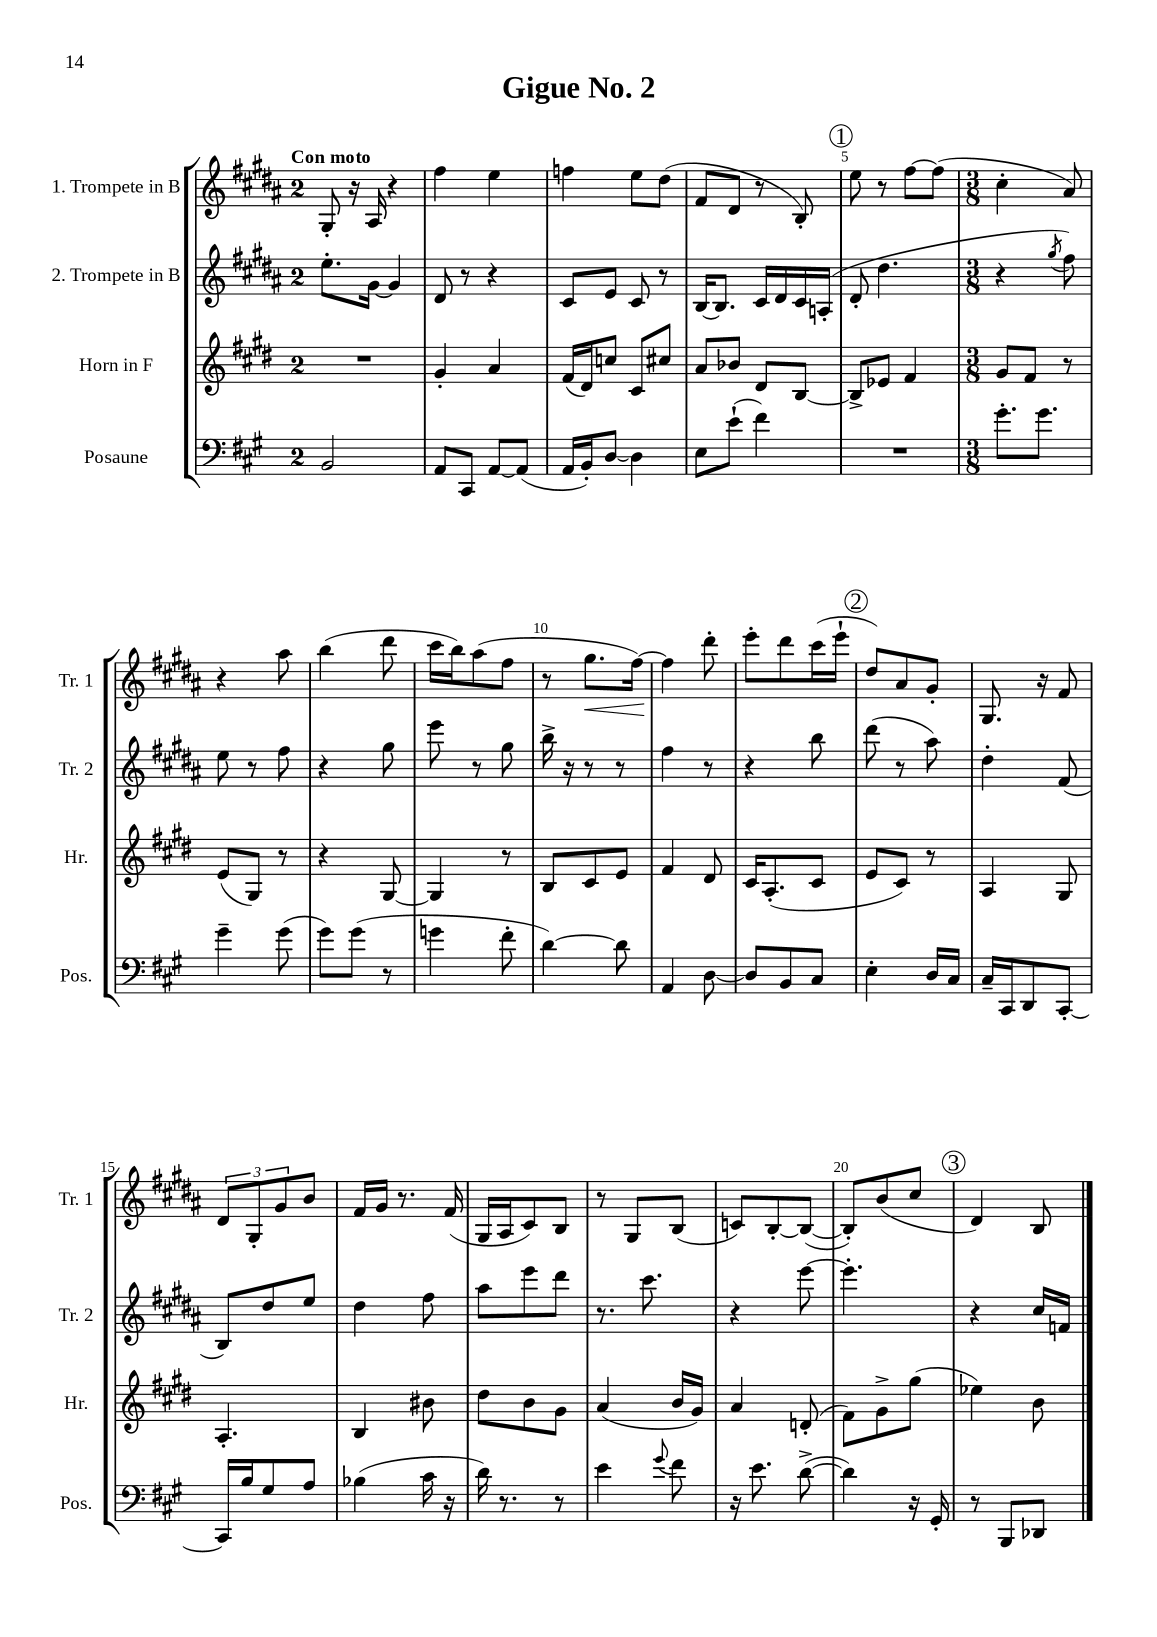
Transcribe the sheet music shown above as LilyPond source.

\header { title = "Gigue No. 2" }
<<
\new StaffGroup <<
\new Staff = "s0" \with { instrumentName = "1. Trompete in B" shortInstrumentName = "Tr. 1" } {
    \clef treble \key b \major \once \override Staff.TimeSignature.style = #'single-digit \time 2/4 \tempo "Con moto"
    gis8-. r16 ais16 r4 |
    fis''4 e''4 |
    f''4 e''8 dis''8( |
    fis'8 dis'8 r8 b8-.) |
    \mark \markup { \circle "1" } e''8 r8 fis''8~ fis''8( |
    \numericTimeSignature \time 3/8 cis''4-. ais'8) |
    r4 ais''8 |
    b''4( dis'''8 |
    cis'''16 b''16) ais''8( fis''8 |
    r8 gis''8.\< fis''16~) |
    fis''4\! dis'''8-. |
    e'''8-. dis'''8 cis'''16( e'''16-! |
    \mark \markup { \circle "2" } dis''8) ais'8 gis'8-. |
    gis8. r16 fis'8 |
    \tuplet 3/2 { dis'8 gis8-. gis'8 } b'8 |
    fis'16 gis'16 r8. fis'16( |
    gis16 ais16 cis'8) b8 |
    r8 gis8 b8( |
    c'8) b8~-. b8~( |
    b8-.) b'8( cis''8 |
    \mark \markup { \circle "3" } dis'4) b8 \bar "|." |
}
\new Staff = "s1" \with { instrumentName = "2. Trompete in B" shortInstrumentName = "Tr. 2" } {
    \clef treble \key b \major \once \override Staff.TimeSignature.style = #'single-digit \time 2/4
    e''8.-. gis'16~ gis'4 |
    dis'8 r8 r4 |
    cis'8 e'8 cis'8 r8 |
    b16~ b8. cis'16 dis'16 cis'16 a16-.( |
    \mark \markup { \circle "1" } dis'8-. dis''4. |
    \numericTimeSignature \time 3/8 r4 \acciaccatura { gis''8 } fis''8) |
    e''8 r8 fis''8 |
    r4 gis''8 |
    e'''8 r8 gis''8 |
    b''16-> r16 r8 r8 |
    fis''4 r8 |
    r4 b''8 |
    \mark \markup { \circle "2" } dis'''8( r8 ais''8) |
    dis''4-. fis'8( |
    b8) dis''8 e''8 |
    dis''4 fis''8 |
    ais''8 e'''8 dis'''8 |
    r8. cis'''8. |
    r4 e'''8~ |
    e'''4.-. |
    \mark \markup { \circle "3" } r4 cis''16 f'16 \bar "|." |
}
\new Staff = "s2" \with { instrumentName = "Horn in F" shortInstrumentName = "Hr." } {
    \clef treble \key e \major \once \override Staff.TimeSignature.style = #'single-digit \time 2/4
    R2 |
    gis'4-. a'4 |
    fis'16( dis'16) c''8 cis'8 cis''8 |
    a'8 bes'8 dis'8 b8~ |
    \mark \markup { \circle "1" } b8-> ees'8 fis'4 |
    \numericTimeSignature \time 3/8 gis'8 fis'8 r8 |
    e'8( gis8) r8 |
    r4 gis8~ |
    gis4 r8 |
    b8 cis'8 e'8 |
    fis'4 dis'8 |
    cis'16 a8.-.( cis'8 |
    \mark \markup { \circle "2" } e'8 cis'8) r8 |
    a4 gis8 |
    a4.-. |
    b4 bis'8 |
    dis''8 b'8 gis'8 |
    a'4( b'16 gis'16) |
    a'4 d'8-.( |
    fis'8) gis'8-> gis''8( |
    \mark \markup { \circle "3" } ees''4) b'8 \bar "|." |
}
\new Staff = "s3" \with { instrumentName = "Posaune" shortInstrumentName = "Pos." } {
    \clef bass \key a \major \once \override Staff.TimeSignature.style = #'single-digit \time 2/4
    b,2 |
    a,8 cis,8 a,8~ a,8( |
    a,16 b,16-.) d8~ d4 |
    e8 e'8-!( fis'4) |
    \mark \markup { \circle "1" } R2 |
    \numericTimeSignature \time 3/8 gis'8.-. gis'8. |
    gis'4-- gis'8( |
    gis'8) gis'8( r8 |
    g'4 fis'8-. |
    d'4~) d'8 |
    a,4 d8~ |
    d8 b,8 cis8 |
    \mark \markup { \circle "2" } e4-. d16 cis16 |
    cis16-- cis,16 d,8 cis,8~-. |
    cis,16 b16 gis8 a8 |
    bes4( cis'16 r16 |
    d'16) r8. r8 |
    e'4 \appoggiatura { gis'8 } fis'8 |
    r16 e'8. d'8~->( |
    d'4) r16 gis,16-. |
    \mark \markup { \circle "3" } r8 b,,8 des,8 \bar "|." |
}
>>
>>
\layout { \context { \Score \override BarNumber.break-visibility = ##(#f #t #t) barNumberVisibility = #(every-nth-bar-number-visible 5) } }
